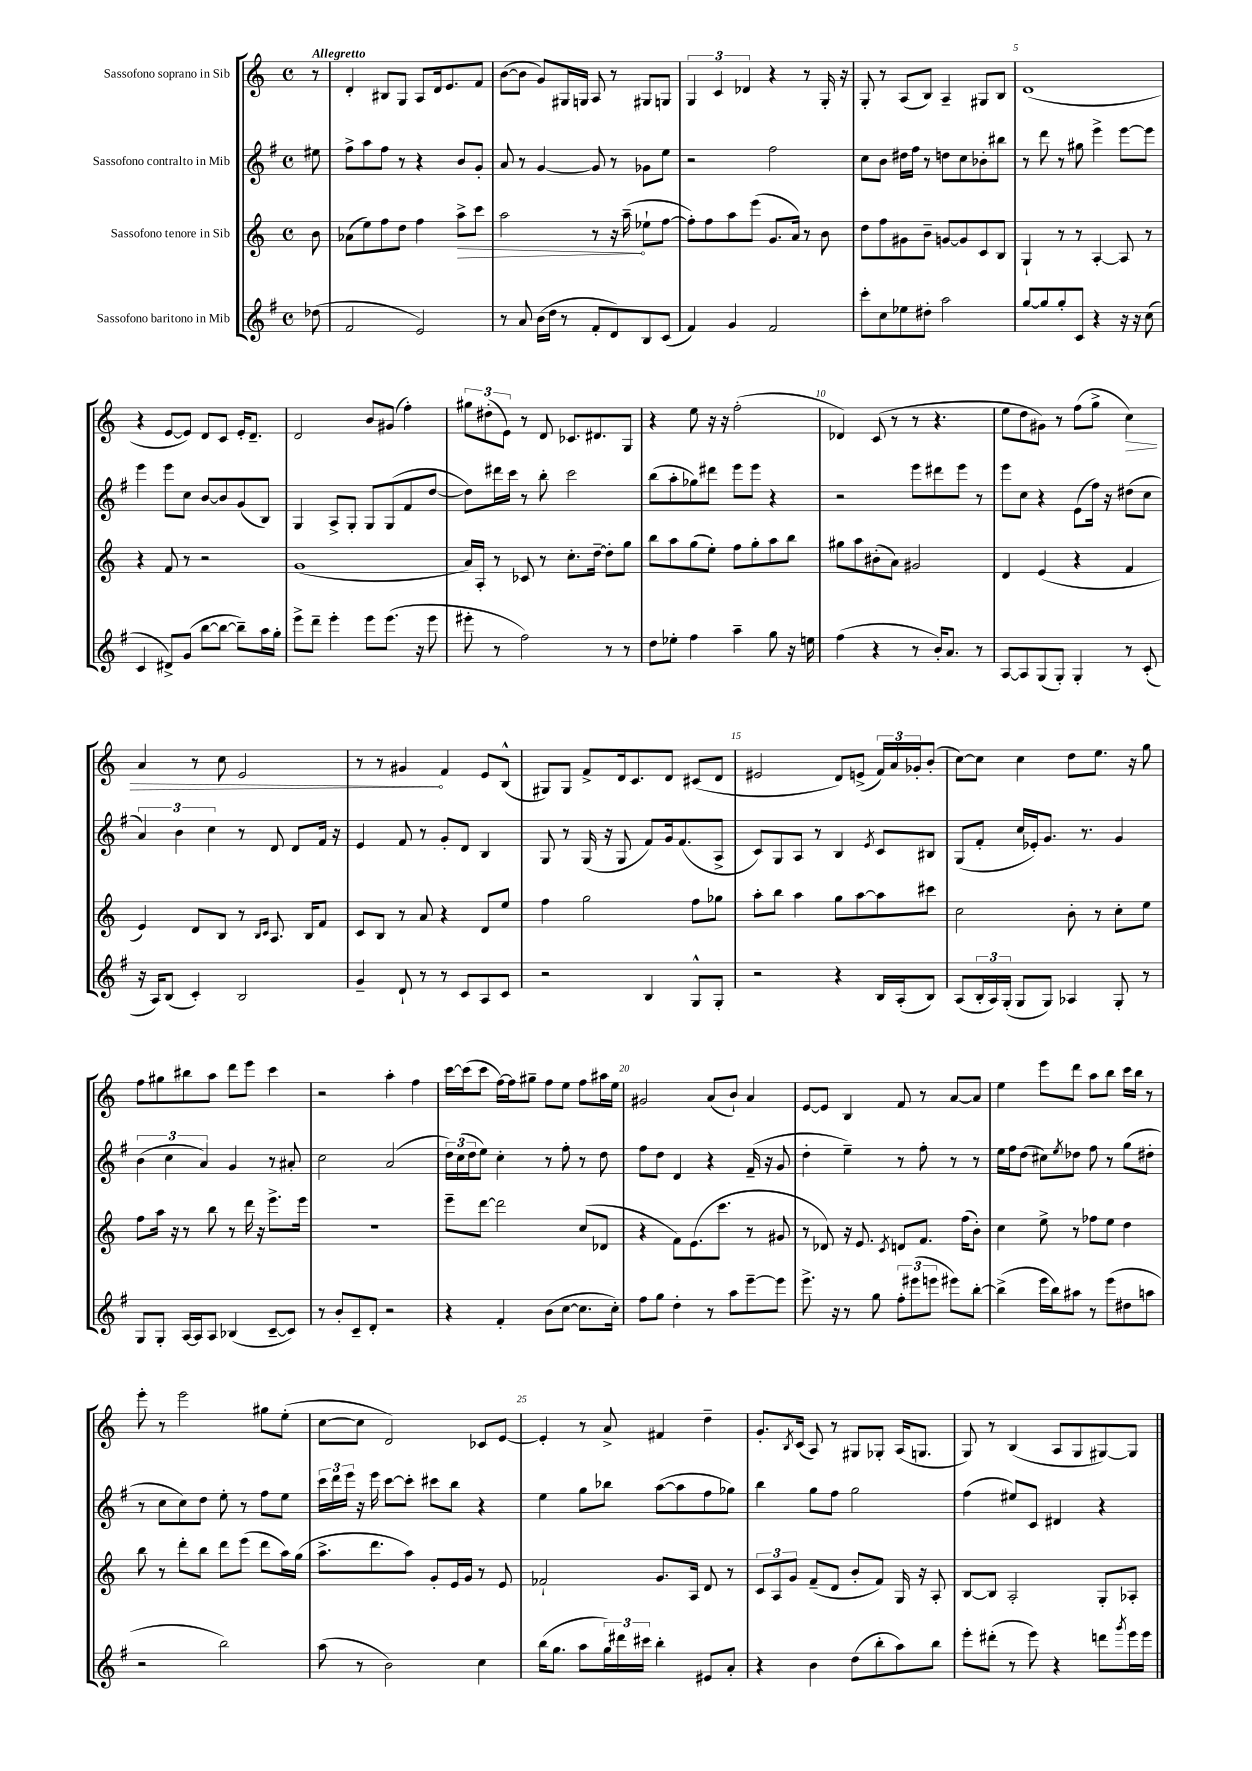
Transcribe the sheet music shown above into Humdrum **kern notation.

**kern	**kern	**dynam	**kern	**kern	**dynam
*part4	*part3	*part3	*part2	*part1	*part1
*staff4	*staff3	*staff3	*staff2	*staff1	*staff1
*I"Sassofono baritono in Mib	*I"Sassofono tenore in Sib	*	*I"Sassofono contralto in Mib	*I"Sassofono soprano in Sib	*
*clefG2	*clefG2	*	*clefG2	*clefG2	*
*k[f#]	*k[]	*	*k[f#]	*k[]	*
*M4/4	*M4/4	*	*M4/4	*M4/4	*
*met(c)	*met(c)	*	*met(c)	*met(c)	*
=	=	=	=	=	=
!	!	!	!	!LO:TX:a:B:t=Allegretto	!
(8dd-X\	8b\	.	8ee#X\	8r	.
=1	=1	=1	=1	=1	=1
2f#/	(8a-X\L	.	8ff#^\L	4d'/	.
.	8ee\)	.	8aa\	.	.
.	8ff\	.	8ff#\J	8B#X/L	.
.	8dd\J	.	8r	8G/J	.
2e/)	4ff\	.	4r	8A/L	.
.	.	.	.	16d/k	.
.	.	.	.	8.e/	.
!	!	!LO:HP:b	!	!	!
.	8aa^\L	>	8b/L	.	.
.	8ccc\J	.	8g'/J	8f/J	.
=2	=2	=2	=2	=2	=2
8r	2aa\	.	8a/	([8b\L	.
8a/	.	.	8r	8b\J]	.
(16b\LL	.	.	[4g/	8g/L)	.
16dd\JJ	.	.	.	.	.
8r	.	.	.	16G#X/L	.
.	.	.	.	16Gn/JJ	.
8f#'/L	8r	.	8g/]	8A/	.
8d/)	16r	.	8r	8r	.
.	(16aa~\	.	.	.	.
8B/	8ee-X`\L	]	8g-X\L	8G#X/L	.
(8c/J	[8ff\J	.	8ee\J	8Gn/J	.
=3	=3	=3	=3	=3	=3
4f#/)	8ff'\L])	.	2r	6G/	.
.	8ff\	.	.	.	.
.	.	.	.	6c/	.
4g/	8aa\	.	.	.	.
.	.	.	.	6d-X/	.
.	(8eee\J	.	.	.	.
2f#/	8.g/L	.	2ff#\	4r	.
.	16a/Jk)	.	.	.	.
.	8r	.	.	8r	.
.	8b\	.	.	16G'/	.
.	.	.	.	16r	.
=4	=4	=4	=4	=4	=4
8ccc'\L	8dd\L	.	8cc\L	8G'/	.
8cc\	8ff\	.	8b\J	8r	.
8ee-X\	8g#X\	.	16dd#X\LL	(8A/L	.
.	.	.	16ff#\JJ	.	.
8dd#X'\J	8b~\J	.	8r	8B/J)	.
2aa\	[8gn/L	.	8ddn\L	4A~/	.
.	8g/]	.	8cc\	.	.
.	8c/	.	8b-X'\	8G#X/L	.
.	8B/J	.	8bb#X\J	8B/J	.
=5	=5	=5	=5	=5	=5
[8gg/L	4G`/	.	8r	(1d	.
8gg/]	.	.	8ddd\	.	.
8gg'/	8r	.	8r	.	.
8c/J	8r	.	8gg#X\	.	.
4r	[4A'/	.	4eee^\	.	.
16r	8A/]	.	[8eee\L	.	.
16r	.	.	.	.	.
(8cc\	8r	.	8eee\J]	.	.
!!LO:LB:g=z
=6	=6	=6	=6	=6	=6
4c/	4r	.	4eee\	4r	.
8d#X^/L)	8f/	.	8eee\L	[8e/L	.
(8g/J	8r	.	8cc\J	8e/J])	.
[8bb\L	2r	.	[8b/L	8d/L	.
8bb\J_	.	.	8b/]	8c/J	.
8bb~\L])	.	.	(8g/	16e'/KL	.
.	.	.	.	8.d~/J	.
16aa\L	.	.	8B/J)	.	.
16gg'\JJ	.	.	.	.	.
=7	=7	=7	=7	=7	=7
8eee^\L	(1g	.	4G/	2d/	.
8ddd~\J	.	.	.	.	.
4eee'\	.	.	8A^/L	.	.
.	.	.	8G'/J	.	.
8eee\L	.	.	8G/L	8b/L	.
(8.eee\J	.	.	(8G/	(8g#X/J	.
.	.	.	8f#/	4ff'\)	.
16r	.	.	.	.	.
8eee\	.	.	[8dd/J	.	.
=8	=8	=8	=8	=8	=8
8eee#X'\	16a/LL)	.	8dd\L])	12gg#X\L	.
.	16A'/JJ	.	.	.	.
.	.	.	.	(12dd#X'\	.
8r	8r	.	16ddd#X\L	.	.
.	.	.	.	12e\J)	.
.	.	.	16ccc\JJ	.	.
2ff#\)	8c-X/	.	8r	8r	.
.	8r	.	8bb'\	8d/	.
.	8.cc'\L	.	2ccc\	8.c-X/L	.
.	[16dd~\Jk	.	.	8.d#X/	.
8r	8dd'\L]	.	.	.	.
8r	8gg\J	.	.	8G/J	.
=9	=9	=9	=9	=9	=9
8dd\L	8bb\L	.	(8bb\L	4r	.
8ee-X'\J	8aa\	.	8aa'\	.	.
4ff#\	(8gg\	.	8gg-X\)	8ee\	.
.	8ee'\J)	.	8ddd#X\J	16r	.
.	.	.	.	16r	.
4aa~\	8ff\L	.	8eee\L	(2ff'\	.
.	8gg'\	.	8eee\J	.	.
8gg\	8aa\	.	4r	.	.
16r	8bb\J	.	.	.	.
16een\	.	.	.	.	.
=10	=10	=10	=10	=10	=10
(4ff#\	8gg#X\L	.	2r	4d-X/)	.
.	8aa\	.	.	.	.
4r	(8b#X'\	.	.	(8c/	.
.	8a\J)	.	.	8r	.
8r	2g#X/	.	8eee\L	8r	.
16b'/KL)	.	.	8ddd#X\	4.r	.
8.a/J	.	.	.	.	.
.	.	.	8eee\J	.	.
8r	.	.	8r	.	.
=11	=11	=11	=11	=11	=11
[8A/L	4d/	.	8eee\L	8ee\L	.
8A/]	.	.	8cc\J	8dd\	.
(8G/	(4e/	.	4r	8g#X\J)	.
8G'/J)	.	.	.	8r	.
4G'/	4r	.	(8e\L	(8ff\L	.
.	.	.	16ff#\Jk)	8gg^\J	.
.	.	.	16r	.	.
!	!	!	!	!	!LO:HP:b
8r	4f/	.	(8dd#X\L	4cc\)	>
(8c'/	.	.	8cc\J	.	.
!!LO:LB:g=z
=12	=12	=12	=12	=12	=12
16r	4e/)	.	6a/)	4a/	.
16A/KL)	.	.	.	.	.
(8B/J	.	.	.	.	.
.	.	.	6b\	.	.
4c'/)	8d/L	.	.	8r	.
.	.	.	6cc\	.	.
.	8B/J	.	.	8cc\	.
2B/	8r	.	8r	2e/	.
.	16qqB/LL	.	.	.	.
.	16qqc/JJ	.	.	.	.
.	8.A/	.	8d/	.	.
.	.	.	8d/L	.	.
.	16B/KL	.	.	.	.
.	8f/J	.	16f#/Jk	.	.
.	.	.	16r	.	.
=13	=13	=13	=13	=13	=13
4g~/	8c/L	.	4e/	8r	.
.	8B/J	.	.	8r	.
8d`/	8r	.	8f#/	4g#X/	.
8r	8a/	.	8r	.	.
8r	4r	.	8g'/L	4f/	]
8c/L	.	.	8d/J	.	.
8A/	8d/L	.	4B/	8e/L	.
8c/J	8ee/J	.	.	(8B^^/J	.
=14	=14	=14	=14	=14	=14
2r	4ff\	.	8G/	8G#X/L)	.
.	.	.	8r	8G#/J	.
.	2gg\	.	(16G/	8f^/L	.
.	.	.	16r	.	.
.	.	.	8G/	16d/k	.
.	.	.	.	8.c/	.
4B/	.	.	8f#/L)	.	.
.	.	.	16g/k	8d/J	.
.	.	.	(8.f#/	.	.
8G^^/L	8ff\L	.	.	(8c#X/L	.
8G'/J	8gg-X\J	.	8A^/J	8d/J	.
=15	=15	=15	=15	=15	=15
2r	8aa'\L	.	8c/L)	2e#X/	.
.	8bb\J	.	8G/	.	.
.	4aa\	.	8A/J	.	.
.	.	.	8r	.	.
4r	8gg\L	.	4B/	8d/L)	.
.	[8aa\	.	.	(8en^/J	.
.	.	.	8qe/	.	.
16B/LL	8aa\]	.	8c/L	24f/LL)	.
.	.	.	.	24a/	.
(16A'/J	.	.	.	.	.
.	.	.	.	24g-X'/J	.
8B/J)	8ccc#X\J	.	8B#X/J	(8b'/J	.
=16	=16	=16	=16	=16	=16
(8A/L	2cc\	.	(8G/L	[8cc\L)	.
24B'/L	.	.	8f#'/J	8cc\J]	.
24A/)	.	.	.	.	.
(24G'/JJ	.	.	.	.	.
8G/L	.	.	16cc/LL	4cc\	.
.	.	.	16e-X'/J)	.	.
8G/J)	.	.	8.g/J	.	.
4A-X/	8b'\	.	.	8dd\L	.
.	.	.	8.r	.	.
.	8r	.	.	8.ee\J	.
8G'/	8cc'\L	.	4g/	.	.
.	.	.	.	16r	.
8r	8ee\J	.	.	8gg\	.
!!LO:LB:g=z
=17	=17	=17	=17	=17	=17
8G/L	8ff\L	.	(6b\	8ff\L	.
8G'/J	16aa\Jk	.	.	8gg#X\	.
.	.	.	6cc\	.	.
.	16r	.	.	.	.
[16A/LL	8r	.	.	8bb#X\	.
16A/J]	.	.	.	.	.
.	.	.	6a/)	.	.
8A/J	8bb\	.	.	8aa\J	.
(4B-X/	8r	.	4g/	8ddd\L	.
.	16ddd\	.	.	8eee\J	.
.	16r	.	.	.	.
[8c~/L	8.eee^\L	.	8r	4ccc\	.
8c/J])	.	.	8a#X'/	.	.
.	16eee\Jk	.	.	.	.
=18	=18	=18	=18	=18	=18
8r	1r	.	2cc\	2r	.
8b'/L	.	.	.	.	.
8c~/	.	.	.	.	.
8d'/J	.	.	.	.	.
2r	.	.	(2a/	4aa'\	.
.	.	.	.	4ff\	.
=19	=19	=19	=19	=19	=19
4r	8eee~\L	.	24dd\LL)	[16ccc\LL	.
.	.	.	(24cc\	.	.
.	.	.	.	(16ccc\J]	.
.	.	.	24dd\J	.	.
.	[8ddd\J	.	8ee\J)	8ccc\J	.
4f#'/	2ddd\]	.	4cc'\	[16ff\LL)	.
.	.	.	.	16ff\J]	.
.	.	.	.	8gg#X~\J	.
(8b\L	.	.	8r	8ff\L	.
[8cc\J	.	.	8ff#'\	8ee\J	.
8.cc\L]	(8cc/L	.	8r	8ff\L	.
.	8d-X/J	.	8dd\	16aa#X\L	.
16cc'\Jk)	.	.	.	16ee\JJ	.
=20	=20	=20	=20	=20	=20
8ff#\L	4r	.	8ff#\L	2g#X/	.
8gg\J	.	.	8dd\J	.	.
4dd'\	8f\L)	.	4d/	.	.
.	(8.e\	.	.	.	.
8r	.	.	4r	(8a/L	.
.	8.ccc\J	.	.	.	.
8aa\L	.	.	.	8b`/J)	.
[8eee~\	8r	.	(16f#~/	4a/	.
.	.	.	16r	.	.
8eee\J]	8g#X/	.	8g/	.	.
=21	=21	=21	=21	=21	=21
8.eee^\	8r	.	4dd'\	[8e/L	.
.	8d-X/)	.	.	8e/J]	.
16r	.	.	.	.	.
8r	16r	.	4ee~\)	4B/	.
.	8.e/	.	.	.	.
8gg\	.	.	.	.	.
.	8qc/	.	.	.	.
12ff#'\L	8dn/L	.	8r	8f/	.
(12eee#X\	.	.	.	.	.
.	8.f/J	.	8ff#'\	8r	.
12eeen\J	.	.	.	.	.
8eee#X\L)	.	.	8r	[8a/L	.
.	(16ff\KL	.	.	.	.
[8bb'\J	8b'\J)	.	8r	8a/J]	.
=22	=22	=22	=22	=22	=22
(4bb^\]	4cc\	.	16ee\LL	4ee\	.
.	.	.	16ff#\J	.	.
.	.	.	(8dd\J	.	.
16eee\LL	8ee^\	.	8cc#X\L)	8eee\L	.
16bb\J)	.	.	.	.	.
.	.	.	8qee/	.	.
8aa#X\J	8r	.	8dd-X\J	8ddd\J	.
8r	8ff-X\L	.	8ff#\	8aa\L	.
(8eee\L	8ee\J	.	8r	8bb\J	.
8dd#X\	4dd\	.	(8gg\L	16ccc\LL	.
.	.	.	.	16bb\JJ	.
8aan\J	.	.	8dd#X'\J	8r	.
!!LO:LB:g=z
=23	=23	=23	=23	=23	=23
2r	8bb\	.	8r	8eee'\	.
.	8r	.	8cc\L	8r	.
.	8ddd'\L	.	8cc\)	2eee\	.
.	8bb\J	.	8dd\J	.	.
2bb\)	8ddd\L	.	8ee'\	.	.
.	(8eee\J	.	8r	.	.
.	8ddd\L	.	8ff#\L	8gg#X\L	.
.	16aa\L)	.	8ee\J	(8ee'\J	.
.	(16gg\JJ	.	.	.	.
=24	=24	=24	=24	=24	=24
(8aa\	8.aa^\L	.	24ccc\LL	[8cc\L	.
.	.	.	24ddd\	.	.
.	.	.	24eee\JJ	.	.
8r	.	.	16r	8cc\J]	.
.	8.ddd\	.	16eee\	.	.
2b\)	.	.	[8ccc\L	2d/)	.
.	8aa\J)	.	8ccc'\J]	.	.
.	8g'/L	.	8ccc#X\L	.	.
.	16e/L	.	8bb\J	.	.
.	16g/JJ	.	.	.	.
4cc\	8r	.	4r	8c-X/L	.
.	8e/	.	.	[8e/J	.
=25	=25	=25	=25	=25	=25
(16bb\KL	2f-X`/	.	4ee\	4e'/]	.
8.gg\J	.	.	.	.	.
8aa\L	.	.	8gg\L	8r	.
24gg\L)	.	.	8bb-X\J	8a^/	.
24ddd#X\	.	.	.	.	.
24ccc#X\JJ	.	.	.	.	.
4bb'\	8.g/L	.	([8aa\L	4f#X/	.
.	.	.	8aa\]	.	.
.	16A/Jk	.	.	.	.
8e#X/L	8d/	.	8ff#\	4dd~\	.
8a'/J	8r	.	8gg-X\J)	.	.
=26	=26	=26	=26	=26	=26
4r	12c/L	.	4bb\	8.g'/L	.
.	12A/	.	.	.	.
.	12g/J	.	.	.	.
.	.	.	.	8qB/	.
.	.	.	.	(16c/Jk	.
4b\	(8f~/L	.	8gg\L	8A/)	.
.	8d/J	.	8ff#\J	8r	.
(8dd\L	8b'/L	.	2gg\	8G#X/L	.
8bb'\	8f/J)	.	.	8G-X'/J	.
8aa\)	16G/	.	.	(16A/KL	.
.	16r	.	.	8.Gn/J	.
8bb\J	8A'/	.	.	.	.
=27	=27	=27	=27	=27	=27
8eee'\L	[8B/L	.	(4ff#\	8G/)	.
(8ddd#X'\J	8B/J]	.	.	8r	.
8r	2A'/	.	8ee#X/L)	(4B/	.
8eee\)	.	.	8c/J	.	.
4r	.	.	4d#X/	8A/L	.
.	.	.	.	8G/	.
8dddn\L	8G'/L	.	4r	[8G#X/)	.
8qggg/	.	.	.	.	.
16eee\L	8A-X'/J	.	.	8G#/J]	.
16eee\JJ	.	.	.	.	.
==	==	==	==	==	==
*-	*-	*-	*-	*-	*-
